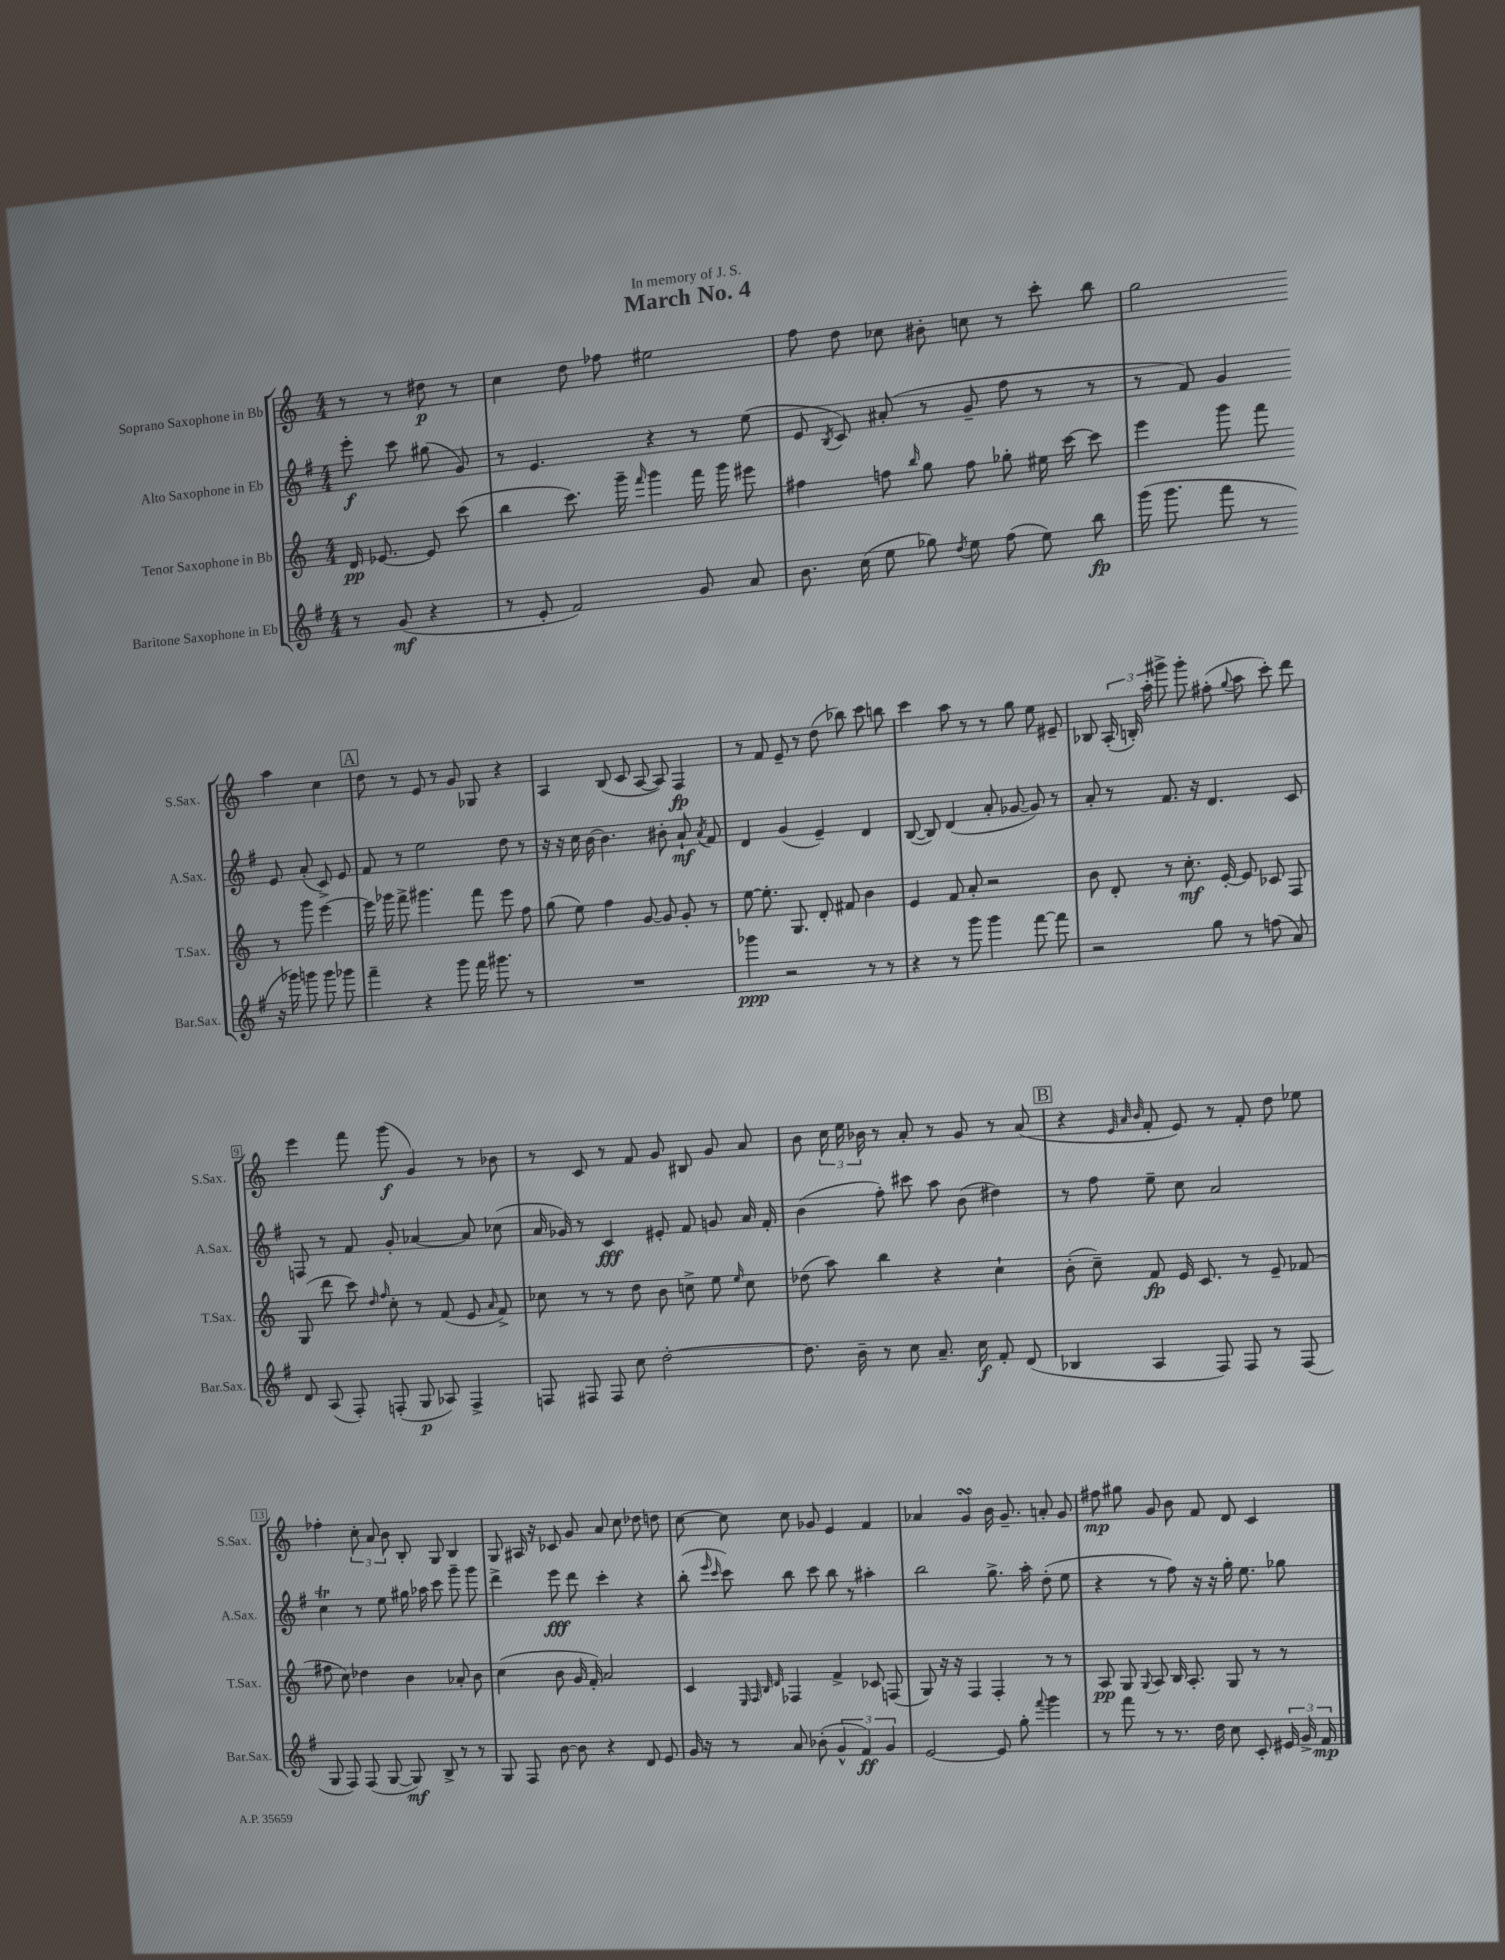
\header { title = "March No. 4" dedication = "In memory of J. S." }
<<
\new StaffGroup <<
\new Staff = "s0" \with { instrumentName = "Soprano Saxophone in Bb" shortInstrumentName = "S.Sax." } {
    \clef treble \key c \major \numericTimeSignature \time 4/4 \partial 2
    \autoBeamOff r8 r8 dis''8\p r8 |
    c''4 d''8 fes''8 eis''2 |
    f''8 d''8 ces''8 bis'8-. c''8 r8 c'''8-. b''8 |
    g''2 a''4 c''4 |
    \mark \markup { \box "A" } d''8 r8 e'8 r8 g'8 ges8 r4 |
    a4 b8( c'8 a8~ a8) f4\fp |
    r8 f'8 e'8-- r8 d''8( bes''8) c'''8 b''8 |
    c'''4 a''8 r8 r8 g''8 e''8 eis'8-- |
    bes8 \tuplet 3/2 { a16-.( b16-.) a''16-. } gis'''8-> gis'''8-. fis''8-.( \appoggiatura { g''8 } a''8 c'''8-.) d'''8 |
    e'''4 f'''8 g'''8\f( g'4) r8 bes'8 |
    r8 c'8 r8 f'8 g'8 bis8 g'8 a'8 |
    b'8 \tuplet 3/2 { c''16 e''16 bes'16 } r8 a'8-. r8 g'8 r8 a'8( |
    \mark \markup { \box "B" } r4 \grace { e'32 a'32 b'32 } f'8-. e'8) r8 f'8-. d''8 ees''8 |
    fes''4-. \tuplet 3/2 { c''8-. a'8 b'8 } b8-. g8 b4 |
    g8 ais16 r16 ces'8 g'8 a'8 c''8 des''8 d''8 |
    c''8~ c''8 c''8 ges'8 e'4 f'4 |
    aes'4 g'4\turn b'16 g'8.-- a'8-. g'8 |
    fis''8\mp gis''8 g'8 b'8 f'8 d'8 c'4 \bar "|." |
}
\new Staff = "s1" \with { instrumentName = "Alto Saxophone in Eb" shortInstrumentName = "A.Sax." } {
    \clef treble \key g \major \numericTimeSignature \time 4/4 \partial 2
    \autoBeamOff e'''8-.\f c'''8 gis''8( g'8) |
    r8 e'4. r4 r8 e''8( |
    e'8 \acciaccatura { b8 } c'8) ais'8-.( r8 g'8-- fis''8 r8 r8 |
    r8 fis'8) g'4 e'8 a'8-.( c'8->) e'8 |
    \mark \markup { \box "A" } fis'8 r8 e''2 d''8 r8 |
    r16 r16 c''16 b'16~ b'4. bis'8-. a'8-!\mf \acciaccatura { a'8 } fis'8 |
    d'4 g'4( e'4--) d'4 |
    b8~( b8) d'4( a'8-. ges'8~ ges'8) r8 |
    a'8-. r8 fis'8. r16 d'4. c'8 |
    f8 r8 fis'8 g'8-. aes'4~ aes'8 ces''8( |
    a'16 ges'16) r8 c'4\fff eis'8-. fis'8 g'8 a'16 fis'16-. |
    b'4( fis''8-.) cis'''8 a''8 b'8( dis''4) |
    \mark \markup { \box "B" } r8 fis''8 e''8-- c''8 a'2 |
    c''4\trill r8 e''8 gis''16 aes''16 c'''8 g'''8-- g'''8 |
    d'''4-> e'''8\fff d'''8 c'''4-. r4 |
    b''8-.( \grace { e'''16 c'''16 } c'''8) b''8 c'''8 b''8 r8 ais''4-. |
    b''2 g''8.-> a''16-. d''8-.( e''8 |
    r4 r8 fis''8) r16 r16 g''16-. e''8. ges''8 \bar "|." |
}
\new Staff = "s2" \with { instrumentName = "Tenor Saxophone in Bb" shortInstrumentName = "T.Sax." } {
    \clef treble \key c \major \numericTimeSignature \time 4/4 \partial 2
    \autoBeamOff d'16\pp ees'8.~ ees'8 c'''8( |
    b''4 c'''8.) g'''16-- \grace { f'''16 } g'''4 f'''16 g'''16 eis'''8 |
    fis''4 f''8 \grace { b''16 } g''8 f''8 ges''8-. eis''16 c'''16~ c'''8 |
    e'''4 g'''8 f'''8 r8 g'''8 e'''4~ |
    \mark \markup { \box "A" } e'''16 ges'''16 f'''8-> gis'''4. f'''8 e'''8 f''8 |
    g''8( e''8) f''4 g'8~ g'8 g'8-. r8 |
    e''8~ e''8.-. g8. d'8-. fis'8 b'4 |
    e'4 f'8 a'8-. r2 |
    b'8 d'8-. r8 c''8.-.\mf e'16~-. e'8 ces'8 f8 |
    g8( d'''8 c'''8) \grace { d''16 f''16 } c''8-. r8 f'8( e'8 \grace { a'16 } f'8->) |
    ces''8 r8 r8 d''8 b'8 c''8-> e''8 \grace { e''16 } c''8 |
    des''8( a''8) b''4 r4 c''4-! |
    \mark \markup { \box "B" } b'8-.( c''8--) f'8\fp e'16 c'8. r8 e'8-- fes'8( |
    fis''8 c''8) des''4 b'4 aes'8-. b'8 |
    c''4( b'8 g'16 f'16-.) a'2 |
    c'4 \grace { e32 f32 b32 d'32 } fes4 f'4-> ces'8 f8( |
    g8) r16 r16 f4 f4-. r8 r8 |
    a8\pp g8 \appoggiatura { g8 } a8 b16 a8.-. g8 r8 r8 \bar "|." |
}
\new Staff = "s3" \with { instrumentName = "Baritone Saxophone in Eb" shortInstrumentName = "Bar.Sax." } {
    \clef treble \key g \major \numericTimeSignature \time 4/4 \partial 2
    \autoBeamOff r8 g'8\mf( r4 |
    r8 e'8-. fis'2) g'8 a'8 |
    b'8. c''16( e''8 ges''8) \acciaccatura { d''8 } e''8 fis''8( e''8) b''8\fp |
    g'''16( g'''8. fis'''8 r8 r16 ges'''16) g'''8 g'''8 ges'''8 |
    \mark \markup { \box "A" } fis'''4-- r4 g'''8 fis'''16 gis'''8. r8 |
    R1 |
    ges'''4\ppp r2 r8 r8 |
    r4 r8 g'''8 g'''4 fis'''8~ fis'''8 |
    r2 g''8 r8 f''8( a'8) |
    d'8 a8( fis8-.) f8-.( g8\p aes8) f4-> |
    f8 fis8 fis8 c''8 d''2~-. |
    d''8. b'16-- r8 c''8 a'8.-- c''16\f fis'8-. d'8( |
    \mark \markup { \box "B" } bes4 a4 fis8) fis8 r8 fis8( |
    g8 fis8) fis8( g8~ g8\mf) b8-> r8 r8 |
    g8 fis8 b'8~ b'8 r4 d'8 e'8 |
    g'16 r16 r8 a'8 bes'8-.( \tuplet 3/2 { g'4-^ fis'4\ff) g'4 } |
    e'2~ e'8 g''8-. \appoggiatura { fis'''8 } g'''4 |
    r8 fis'''8 r8 r8. d''16 c''8 c'8-. \tuplet 3/2 { eis'16 g'16-> fis'16\mp } \bar "|." |
}
>>
>>
\layout { \context { \Score \override BarNumber.stencil = #(make-stencil-boxer 0.1 0.3 ly:text-interface::print) } }
